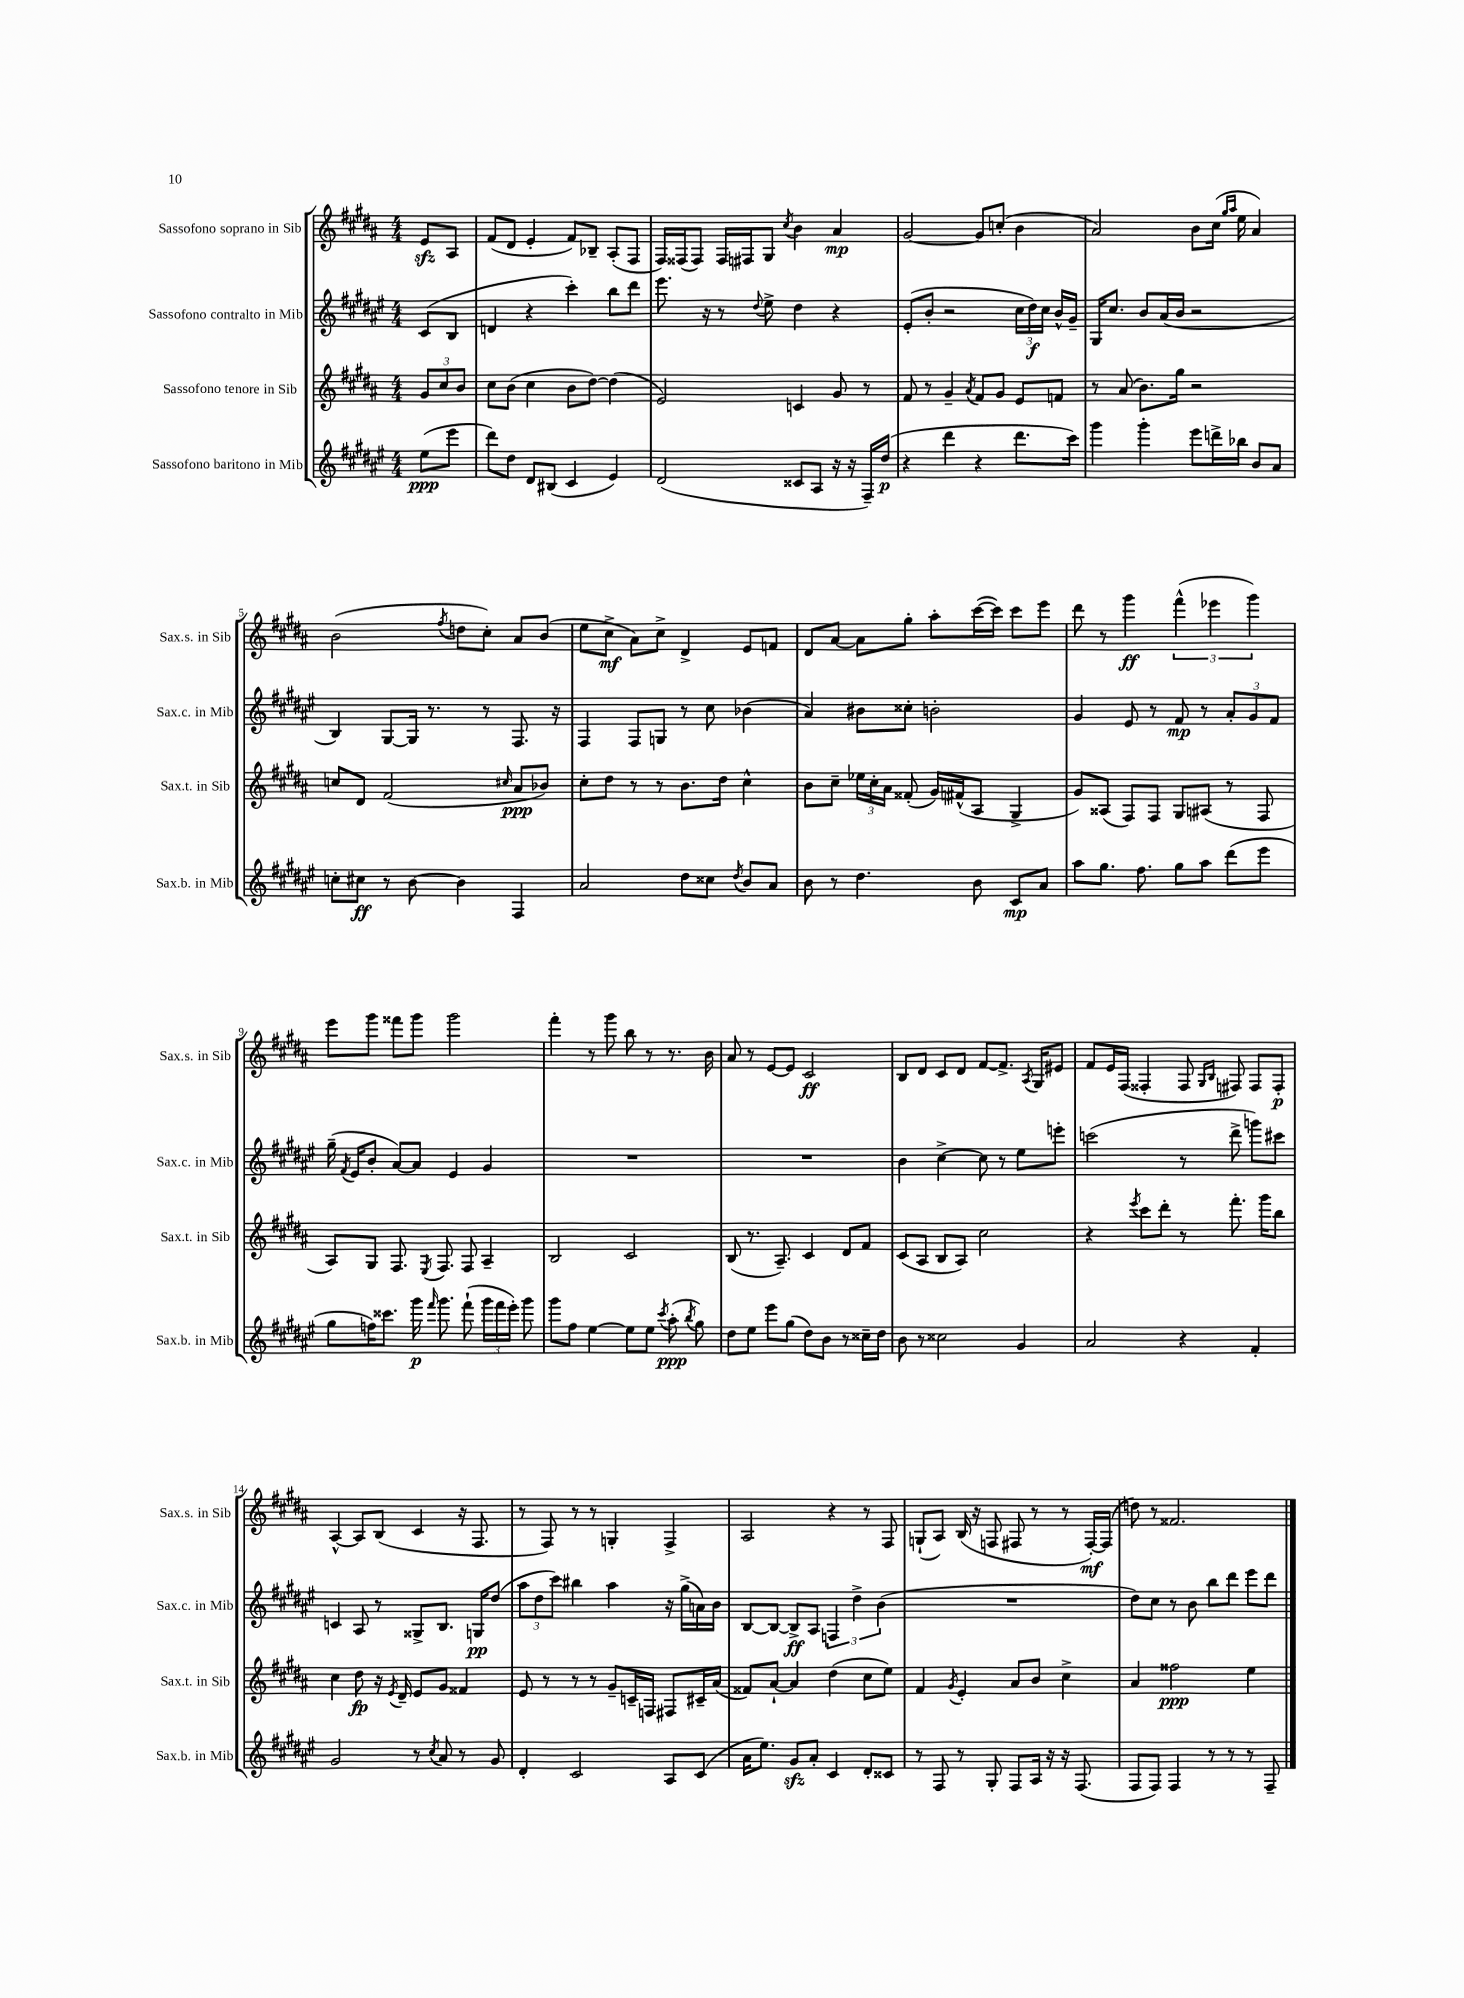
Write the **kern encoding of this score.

**kern	**kern	**kern	**kern
*staff4	*staff3	*staff2	*staff1
*clefG2	*clefG2	*clefG2	*clefG2
*k[f#c#g#d#a#e#]	*k[f#c#g#d#a#]	*k[f#c#g#d#a#e#]	*k[f#c#g#d#a#]
*M4/4	*M4/4	*M4/4	*M4/4
(8ee#	12g#	(8c#	8e
.	12cc#	.	.
8eee#	.	8B	8A#
.	12b	.	.
=	=	=	=
8ddd#)	8cc#	4d	(8f#
8dd#	(8b	.	8d#
8d#	4cc#	4r	4e'
(8B#	.	.	.
4c#	8b	4ccc#')	8f#)
.	[8dd#)	.	8B-~
4e#)	(4dd#]	8bb	(8A#'
.	.	8ddd#	8F#
=	=	=	=
(2d#	2e)	8.eee#	16F#)
.	.	.	(16F##
.	.	.	8F##)
.	.	16r	.
.	.	8r	16F##
.	.	.	16F#
.	.	8qqdd#	.
.	.	8ee#^	8G#
.	.	.	8qcc#
8c##	4c	4dd#	4b
8A#	.	.	.
16r	8g#	4r	4a#
16r	.	.	.
16F#~)	8r	.	.
(16dd#	.	.	.
=	=	=	=
4r	8f#	(8e#'	[2g#
.	8r	8b'	.
4ddd#	4g#~	2r	.
.	8qa#	.	.
4r	8f#	.	8g#]
.	8g#	.	(8cc'
8.ddd#	8e	24cc#	4b
.	.	24dd#)	.
.	.	24cc#	.
.	8f	16b^^	.
16ccc#)	.	16g#~	.
=	=	=	=
4ggg#	8r	16G#	2a#)
.	.	8.cc#	.
.	(8a#	.	.
4ggg#'	8.b)	8b	.
.	.	(16a#	.
.	16gg#	16b	.
8eee#	2r	2r	8b
16ddd^	.	.	(16cc#
.	.	.	16qqgg#
.	.	.	16qqaa#
16bb-	.	.	16ee
8b	.	.	4a#)
8a#	.	.	.
=	=	=	=
8cc'	8cc	4B)	(2b
8cc#	8d#	.	.
8r	(2f#	[8G#	.
[8b	.	16G#]	.
.	.	8.r	.
.	.	.	8qff#
4b]	.	.	8dd
.	.	8r	8cc#')
.	16qqcc#	.	.
4F#	8a#	8.F#	8a#
.	8b-)	.	(8b
.	.	16r	.
=	=	=	=
2a#	8cc#'	4F#	8ee
.	8dd#	.	8cc#^
.	8r	8F#	8a#)
.	8r	8G	8cc#^
8dd#	8.b	8r	4d#^
8cc##	.	8cc#	.
.	16dd#	.	.
8qdd#	.	.	.
8b	4cc#^^	(4b-	8e
8a#	.	.	8f
=	=	=	=
8b	8b	4a#)	8d#
8r	8cc#~	.	[8a#
4.dd#	24ee-	8b#	8a#]
.	24cc#'	.	.
.	24a#	.	.
.	(8f##'	8cc##'	8gg#'
.	16g#)	2b'	8aa#'
.	(16f#^^	.	.
8b	8A#	.	([16ccc#
.	.	.	16ccc#])
8c#	4G#^	.	8ccc#
8a#	.	.	8eee
=	=	=	=
8aa#	8g#)	4g#	8ddd#
8.gg#	(8A##	.	8r
.	8F#)	8e#	4ggg#
8.ff#	.	.	.
.	8F#	8r	.
8gg#	8G#	8f#	(6fff#^^
8aa#	(8A#	8r	.
.	.	.	6eee-
(8ddd#	8r	12a#'	.
.	.	12g#	6ggg#)
8eee#	8F#	.	.
.	.	12f#	.
=	=	=	=
8gg#	8A#)	(16gg#~	8eee
.	.	8qf#	.
.	.	16e#	.
16ff)	8G#	8b'	8ggg#
8.ccc##	.	.	.
.	8.F#	[8a#)	8fff##
16ggg#	.	8a#]	8ggg#
16qqfff#	8qE	.	.
8.ggg#	8.F#	.	.
.	.	4e#	2ggg#
(8fff#`	8F#	.	.
24ggg#	4A#~	4g#	.
24fff#	.	.	.
24eee#')	.	.	.
8ggg#	.	.	.
=	=	=	=
8ggg#	2B	1r	4fff#'
8ff#	.	.	.
[4ee#	.	.	8r
.	.	.	8ggg#
8ee#]	2c#	.	8bb
8ee#	.	.	8r
8qccc#	.	.	.
(8aa#'	.	.	8.r
8qbb	.	.	.
8gg#)	.	.	.
.	.	.	16b
=	=	=	=
8dd#	(8B	1r	8a#
8ee#	8.r	.	8r
8eee#	.	.	[8e
.	8.A#~)	.	.
(8gg#	.	.	8e]
8dd#)	4c#	.	2c#
8b	.	.	.
8r	8d#	.	.
16cc##~	8f#	.	.
16dd#	.	.	.
=	=	=	=
8b	(8c#	4b	8B
8r	8A#	.	8d#
2cc##	8B	[4cc#^	8c#
.	8A#)	.	8d#
.	2cc#	8cc#]	[8f#
.	.	8r	8.f#^]
4g#	.	8ee#	.
.	.	.	8qA#
.	.	.	16G#
.	.	8eee'	8e#
=	=	=	=
2a#	4r	(2ccc	8f#
.	.	.	16e
.	.	.	(16F#
.	8qeee	.	.
.	8ccc#	.	4F##'
.	8ddd#'	.	.
4r	8r	8r	8F##
.	.	.	16qqG#
.	.	.	16qqB
.	8.fff#'	8ddd#^	8F#)
4f#'	.	8ggg)	8F#
.	16ggg#	.	.
.	8bb	8ccc#	8F#'
=	=	=	=
2g#	4cc#	4c	[4A#^^
.	8dd#	8A#	8A#]
.	16r	8r	(8B
.	8qe	.	.
.	16d#~	.	.
8r	8e	8G##^	4c#
8qcc#	.	.	.
8a#	8g#	8.B	.
8r	4f##	.	16r
.	.	16G	8.F#
8g#	.	(8dd#	.
=	=	=	=
4d#'	8e	12aa#	8r
.	.	12dd#	.
.	8r	.	8F#)
.	.	12ccc#)	.
2c#	8r	4bb#	8r
.	8r	.	8r
.	8g#~	4aa#	4G'
.	16c~	.	.
.	16F	.	.
8A#	8F#	16r	4F#^
.	.	(16gg#^	.
(8c#	16c#~	16a)	.
.	(16a#	16b	.
=	=	=	=
16a#	8f##)	[8B	2A#
8.ee#)	.	.	.
.	[8a#`	8B_	.
8g#	4a#]	8B^]	.
8a#'	.	8A#	.
4c#	(4dd#	6F	4r
.	.	6dd#^	.
8d#'	8cc#	.	8r
.	.	(6b	.
8c##	8ee)	.	8F#
=	=	=	=
8r	4f#	1r	(8G`
8F#	.	.	8A#)
.	8qg#	.	.
8r	4e'	.	(16B
.	.	.	16r
8G#'	.	.	8F
8F#	8a#	.	8F#
16A#	8b	.	8r
16r	.	.	.
16r	4cc#^	.	8r
(8.F#	.	.	.
.	.	.	[16F#')
.	.	.	(16F#]
=	=	=	=
8F#	4a#	8dd#)	8dd)
8F#)	.	8cc#	8r
4F#	2ff##	8r	2.f##
.	.	8b	.
8r	.	8bb	.
8r	.	8ddd#	.
8r	4ee	8eee#	.
8F#~	.	8ddd#	.
==	==	==	==
*-	*-	*-	*-
